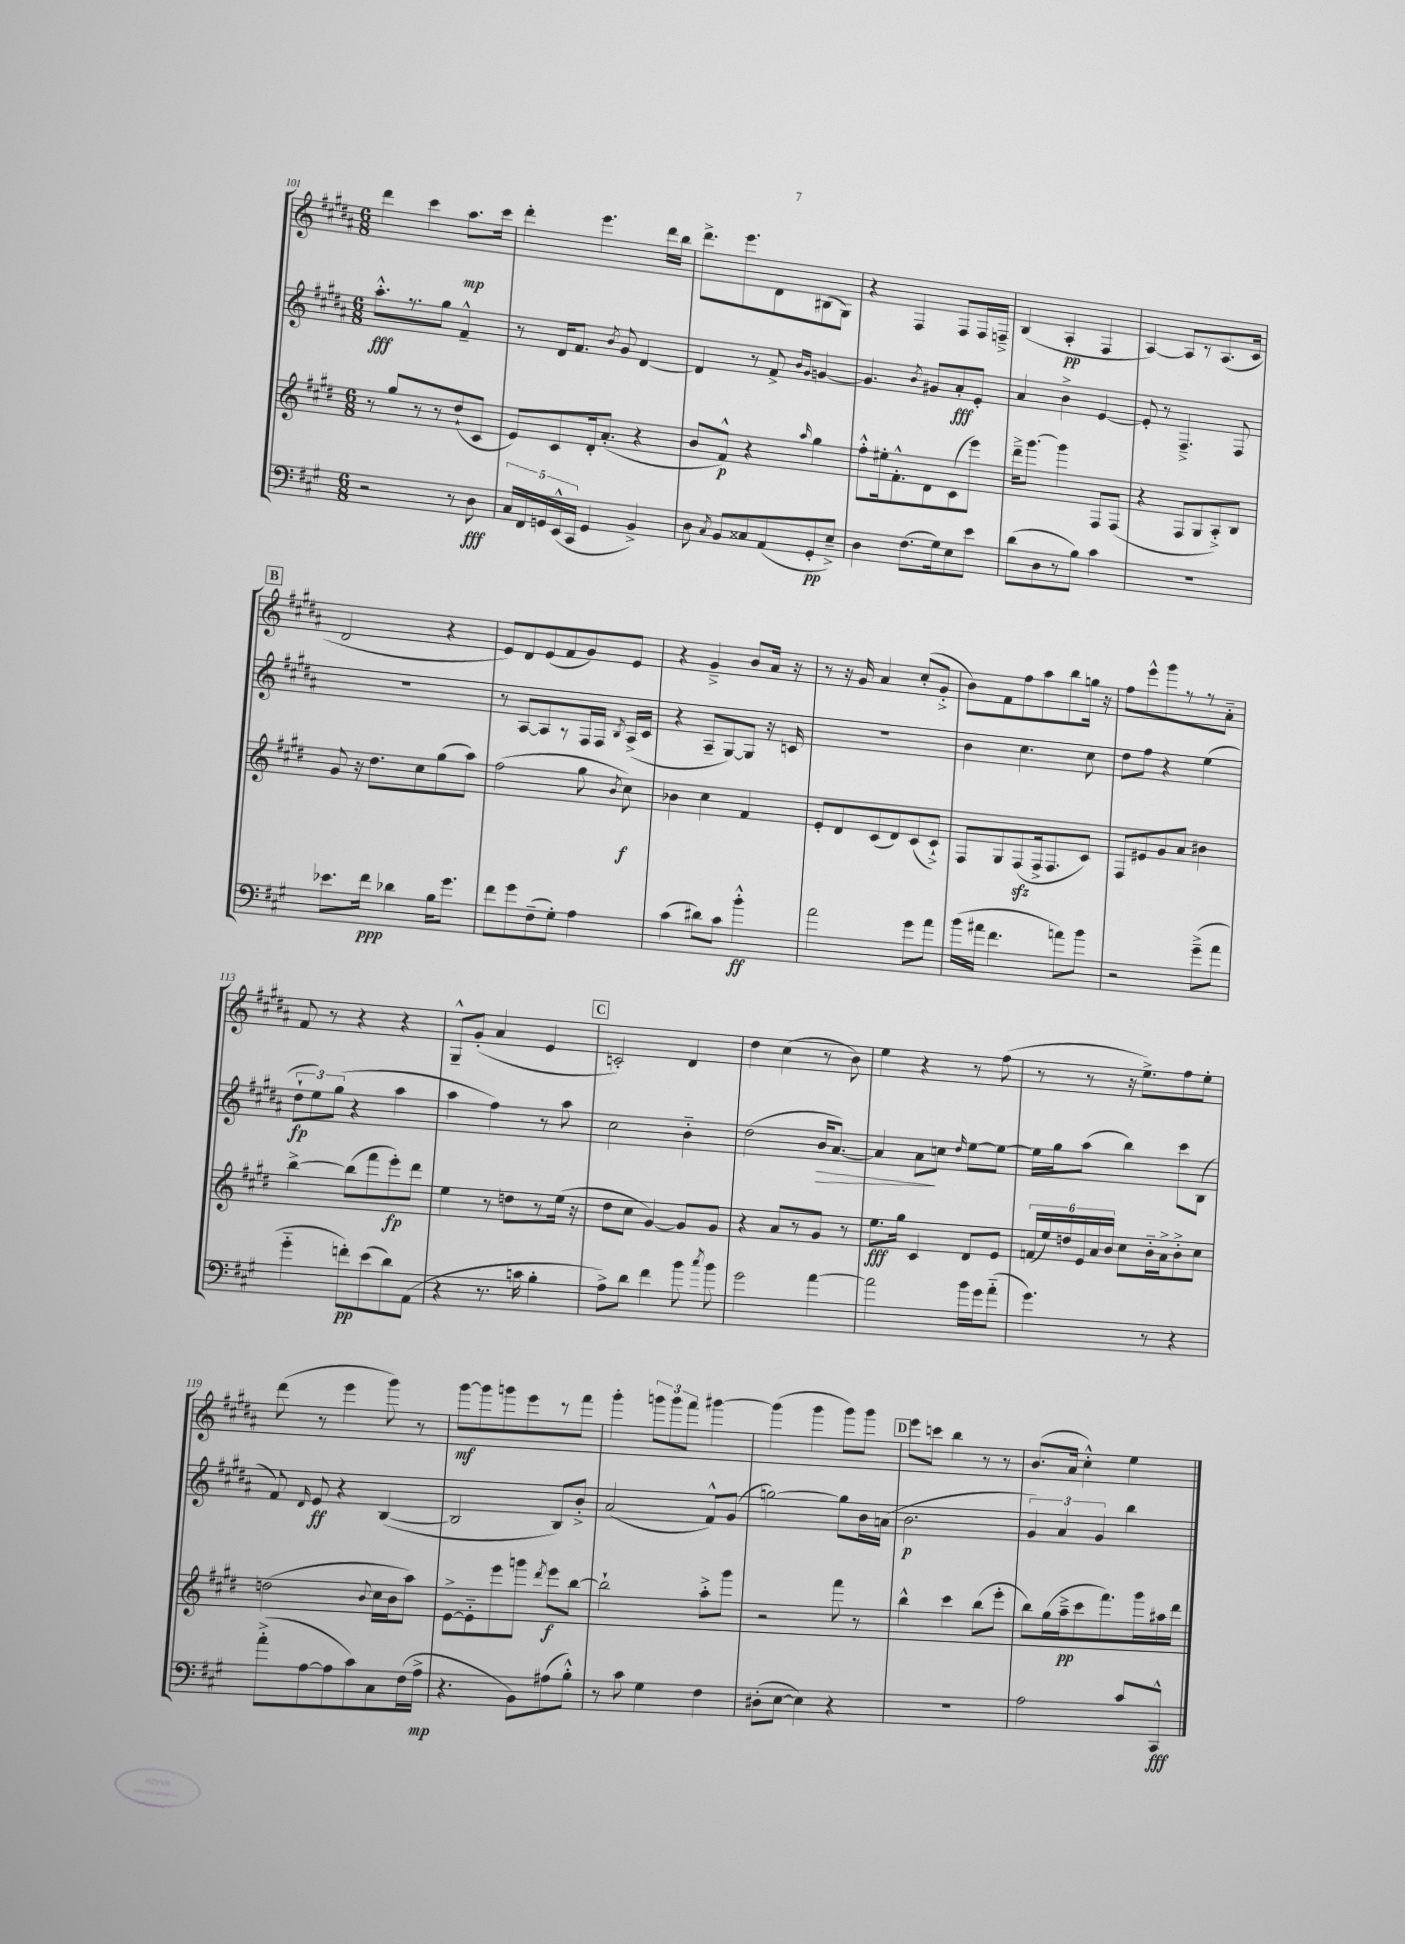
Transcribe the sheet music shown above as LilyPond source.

<<
\new StaffGroup <<
\new Staff = "s0" {
    \clef treble \key b \major \numericTimeSignature \time 6/8
    \autoBeamOff dis'''4 cis'''4 ais''8.[\mp cis'''16] |
    dis'''4-. e'''4. dis'''16[ b''16] |
    dis'''8.[-> e'''8. dis'8 bis8( gis8]) |
    r4 fis4 fis8[ fis16 f16]---> |
    b4( ais4-.\pp fis4 |
    ais4~) ais8[ r8 ais8.( cis'16] |
    \mark \markup { \box "B" } dis'2 r4 |
    e'8[) dis'8 e'8( fis'8 gis'8) e'8] |
    r4 gis'4---> b'8[ ais'16] r16 |
    r8 r16 gis'16 ais'4 cis''8[-.( gis'8]-.-> |
    b'8[) fis'8 fis''8 ais''8 b''8 g''16] r16 |
    fis''8[ e'''8-^ gis'''8 r8 r8 ais'8]-_ |
    fis'8 r8 r4 r4 |
    gis8[---^ gis'8]-.( ais'4 e'4 |
    \mark \markup { \box "C" } c'2-.) dis'4 |
    dis''4 cis''4( r8 b'8) |
    e''4 r4 r8 fis''8( |
    r8 r8 r16 e''8.[->) fis''8 e''8]-. |
    dis'''8( r8 e'''4 gis'''8) r8 |
    gis'''8[~\mf gis'''8 g'''8 e'''8 r8 fis'''8] |
    gis'''4-. \tuplet 3/2 { g'''8[ g'''8 fis'''8] } gis'''4~ |
    gis'''4( gis'''4 gis'''8[) gis'''8] |
    \mark \markup { \box "D" } e'''8[ c'''8] b''4 r8 r8 |
    b'8.[( ais'16] cis''4-.-^) e''4 \bar "|." |
}
\new Staff = "s1" {
    \clef treble \key b \major \numericTimeSignature \time 6/8
    \autoBeamOff ais''8.[-.-^\fff r8. gis''8] fis'4---^ |
    r8 dis'16[ fis'8.] \acciaccatura { b'8 } gis'8 dis'4~ |
    dis'4 r8 fis'8-> \grace { b'16[ gis'16] } g'4~ |
    g'4. \acciaccatura { b'8 } gis'8[ ais'8-.\fff e'8]-. |
    ais'4 b'4-> e'4~ |
    e'8-. r8 fis4.---> fis8 |
    \mark \markup { \box "B" } R2. |
    r8 ais8[~ ais8 r8 fis16 fis16] \acciaccatura { b8 } ais16[->( cis'16] |
    r4 ais8[-- gis8~) gis8] r16 c'16 |
    R2. |
    b'4 cis''4. cis''8 |
    dis''8[ fis''8] r4 e''4( |
    \tuplet 3/2 { dis''8[-!\fp e''8) gis''8]( } r4 ais''4 |
    ais''4 fis''4) r8 ais''8 |
    \mark \markup { \box "C" } cis''2 b'4-_ |
    dis''2( b'16[\> ais'8.]~) |
    ais'4 ais'8[\! c''8] \grace { dis''16 } e''8[~ e''8]~ |
    e''16[ gis''16 ais''8]( b''4) cis'''8[ b8]( |
    fis'8) \grace { dis'16 } e'8\ff r4 b4~( |
    b2 b8[) b'8]-.-> |
    ais'2( fis'8[-^) gis'8]( |
    g''2~) g''8[ b'16 a'16]( |
    \mark \markup { \box "D" } b'2.\p |
    \tuplet 3/2 { gis'4) ais'4 gis'4 } b''4 \bar "|." |
}
\new Staff = "s2" {
    \clef treble \key e \major \numericTimeSignature \time 6/8
    \autoBeamOff r8 gis''8[ r8 r8 dis''8-!( cis'8] |
    e'8[) cis'8 dis'16-. a'8.]-.( r4 |
    b'8[ fis'8]-^\p) r4 \grace { a''16 } gis''4 |
    fis''8[-.-^ eis''16-. fis'8.-.-^ dis'8 cis'8( e'''8]) |
    dis'''16[---> gis'''8.]~ gis'''4 fis8[ fis8]( |
    r4 fis8[ gis8 a8-.->) b8] |
    \mark \markup { \box "B" } gis'8 r16 dis''8.[ cis''8 gis''8( a''8]) |
    fis''2( gis''8 \acciaccatura { b'8 } cis''8\f) |
    bes'4 cis''4 fis'4 |
    e'8[-. dis'8 cis'8( dis'8) cis'8( cis'8]-!->) |
    fis8[ gis8 fis8\sfz( fis16-> fis8. cis'8]) |
    fis8[ eis'8 gis'8 a'8] bis'4 |
    b''4~-> b''8[( fis'''8 e'''8-.\fp) dis'''8] |
    e''4 r8 d''8[ r8 e''16]( r16 |
    \mark \markup { \box "C" } dis''8[ cis''8] gis'4~) gis'8[ gis'8] |
    r4 a'8[ r8 gis'8] r8 |
    e''8.[\fff gis''16] cis'4 dis'8[ e'8] |
    \tuplet 6/4 { f'16[( e''16) d''16 e'16 a'16 b'16] } cis''8[ b'16-_ a'16-> b'8-.-> cis''8] |
    d''2( \appoggiatura { b'8 } cis''16[ b'16 a''8]) |
    e'8[~-> e'8-_ e'''8 g'''8] \acciaccatura { dis'''8 } e'''8[\f b''8]~ |
    b''2-! a''8[-.-> gis'''8] |
    r2 fis'''8 r8 |
    \mark \markup { \box "D" } b''4-^ cis'''4 b''8[( e'''8]-. |
    b''8[) gis''16( a''16--->\pp cis'''8 fis'''8.) gis'''16 ais''16 dis'''16] \bar "|." |
}
\new Staff = "s3" {
    \clef bass \key a \major \numericTimeSignature \time 6/8
    \autoBeamOff r2 r8 d8\fff |
    \tuplet 5/4 { cis16[ fis,16 g,16 e,16-^( cis,16] } g,4 b,4->) |
    d8 \acciaccatura { cis8 } b,8[ cisis8 a,8( gis,8-.\pp e8]--->) |
    d4 fis8.[( gis16) e8 e'8] |
    d'8[( d8 r8 b8]) cis'4 |
    R2. |
    \mark \markup { \box "B" } ees'8.[ fis'16]\ppp des'4 b16[ gis'8.] |
    fis'8[ gis'8 fis8--( gis8]-.) a4 |
    cis'4( dis'8[) cis'8] b'4-.-^\ff |
    a'2 gis'8[ a'8] |
    b'16[( ais'16] fis'4. a'8[) b'8] |
    r2 gis'8[--->( a'8] |
    gis'4-_ f'8[-.\pp) e'8( d'8) a,8]( |
    r4 r8. c'16 b4-. |
    \mark \markup { \box "C" } a8[->) d'8] fis'4 b'8 \acciaccatura { cis''8 } b'8 |
    gis'2 a'4~ |
    a'2 b'16[ gis'16 a'8]-_( |
    gis'4.) r8 r4 |
    a'8[-.->( a8~ a8 cis'8) cis8 fis16( a16]->\mp |
    r4. b,8[) ais8( b8]-.-^) |
    r8 cis'8 gis4 fis4 |
    dis8[-.( e8]~ e4) r4 |
    \mark \markup { \box "D" } R2. |
    a2 cis'8[ cis,8]-^\fff \bar "|." |
}
>>
>>
\layout { \context { \Score currentBarNumber = #101 } }
